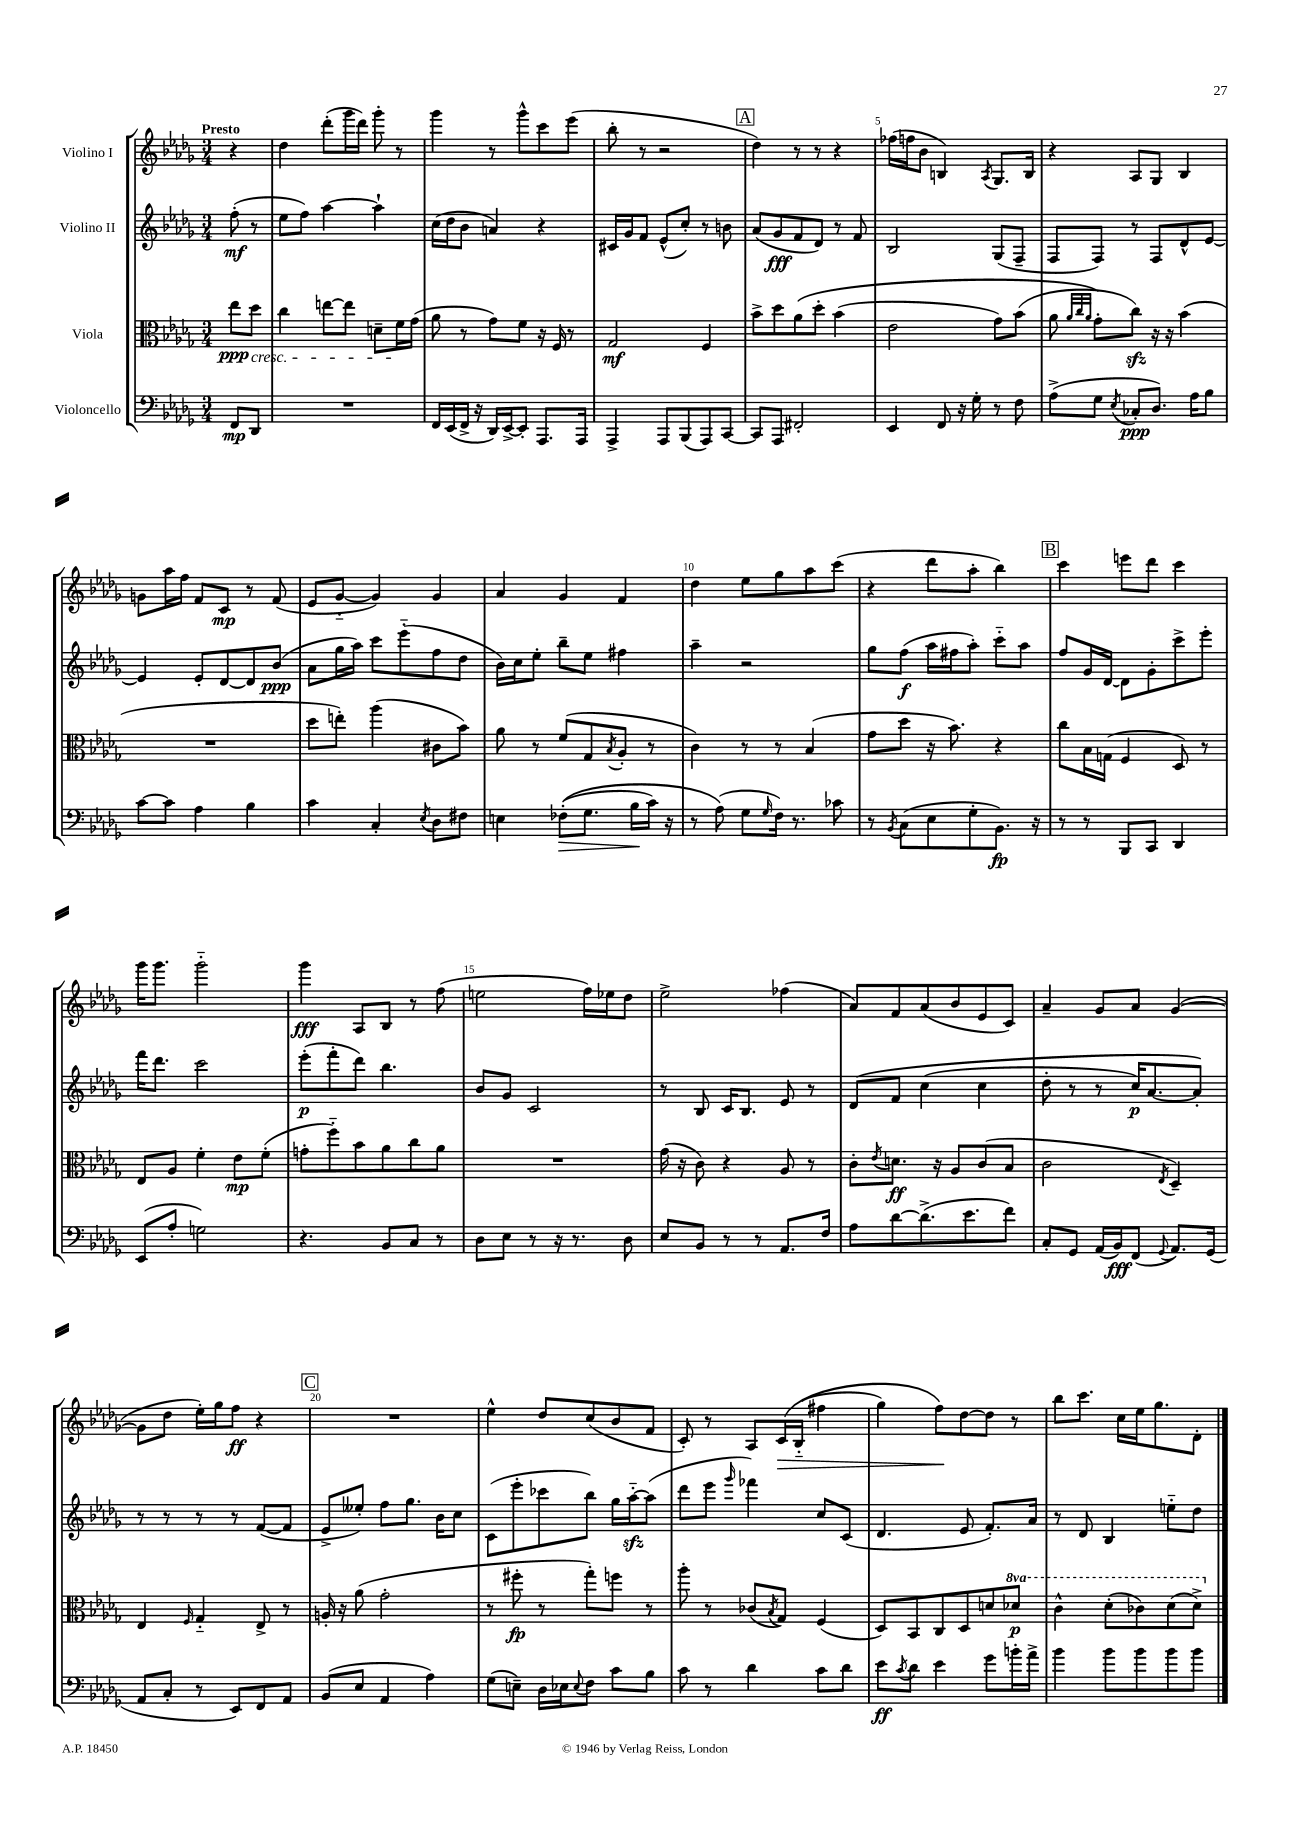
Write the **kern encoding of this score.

**kern	**dynam	**kern	**dynam	**kern	**dynam	**kern	**dynam
*part4	*part4	*part3	*part3	*part2	*part2	*part1	*part1
*staff4	*staff4	*staff3	*staff3	*staff2	*staff2	*staff1	*staff1
*I"Violoncello	*	*I"Viola	*	*I"Violino II	*	*I"Violino I	*
*clefF4	*	*clefC3	*	*clefG2	*	*clefG2	*
*k[b-e-a-d-g-]	*	*k[b-e-a-d-g-]	*	*k[b-e-a-d-g-]	*	*k[b-e-a-d-g-]	*
*M3/4	*	*M3/4	*	*M3/4	*	*M3/4	*
=	=	=	=	=	=	=	=
!	!	!	!	!	!	!LO:TX:a:B:t=Presto	!
8FF/L	mp	8ee-\L	ppp	(8ff'\	mf	4r	.
!	!	!LO:TX:b:i:t=cresc.	!	!	!	!	!
8DD-/J	.	8dd-\J	.	8r	.	.	.
=1	=1	=1	=1	=1	=1	=1	=1
2.r	.	4cc\	.	8ee-\L	.	4dd-\	.
.	.	.	.	8ff\J)	.	.	.
.	.	[8een\L	.	[4aa-\	.	(8ddd-'\L	.
.	.	8ee\J]	.	.	.	16ggg-\L	.
.	.	.	.	.	.	16ddd-\JJ)	.
.	.	8dn~\L	.	4aa-`\]	.	8ggg-'\	.
.	.	16f\L	.	.	.	8r	.
.	.	(16g-\JJ	.	.	.	.	.
=2	=2	=2	=2	=2	=2	=2	=2
16FF/LL	.	8a-\	.	(16cc\LL	.	4ggg-\	.
(16EE-/	.	.	.	16dd-\J	.	.	.
16FF^/JJ	.	8r	.	8b-\J	.	.	.
16r	.	.	.	.	.	.	.
16DD-/LL)	.	8g-\L)	.	4an/)	.	8r	.
[16EE-^/J	.	.	.	.	.	.	.
8EE-'/J]	.	8f\J	.	.	.	8ggg-^^\L	.
8.AAA-/L	.	16r	.	4r	.	8ccc\	.
.	.	16F/	.	.	.	.	.
.	.	8r	.	.	.	(8eee-\J	.
16AAA-/Jk	.	.	.	.	.	.	.
=3	=3	=3	=3	=3	=3	=3	=3
4AAA-^/	.	2G-/	mf	16c#X/LL	.	8bb-'\	.
.	.	.	.	16g-/J	.	.	.
.	.	.	.	8f/J	.	8r	.
8AAA-/L	.	.	.	(8e-^^/L	.	2r	.
(8BBB-/	.	.	.	8cc'/J)	.	.	.
8AAA-/)	.	4F/	.	8r	.	.	.
[8CC/J	.	.	.	8bn\	.	.	.
!!LO:REH:place=s1:t=A
=4	=4	=4	=4	=4	=4	=4	=4
8CC/L]	.	8b-^\L	.	(8a-/L	.	4dd-\)	.
8AAA-/J	.	8dd-\	.	8g-/	fff	.	.
2FF#X'/	.	(8a-\	.	8f/	.	8r	.
.	.	8dd-'\J	.	8d-/J)	.	8r	.
.	.	(4b-\	.	8r	.	4r	.
.	.	.	.	8f/	.	.	.
=5	=5	=5	=5	=5	=5	=5	=5
4EE-/	.	2e-\	.	2B-/	.	(16ff-X\LL	.
.	.	.	.	.	.	16ffn\J	.
.	.	.	.	.	.	8b-\J	.
8FF/	.	.	.	.	.	4Bn/)	.
16r	.	.	.	.	.	.	.
16G-'\	.	.	.	.	.	.	.
.	.	.	.	.	.	8qA-/	.
8r	.	8g-\L)	.	(8G-/L	.	8.G-/L	.
8F\	.	(8b-\J	.	8F~/J	.	.	.
.	.	.	.	.	.	16B/Jk	.
=6	=6	=6	=6	=6	=6	=6	=6
(8A-^\L	.	8a-\	.	8F/L	.	4r	.
.	.	32qqa-/LLL	.	.	.	.	.
.	.	32qqcc/	.	.	.	.	.
.	.	32qqa-/JJJ	.	.	.	.	.
8G-\J	.	8g-'\L)	.	8F/J)	.	.	.
8qE-/	.	.	.	.	.	.	.
8C-X'/L	ppp	8cczz\J)	.	8r	.	8A-/L	.
8.D-/J)	.	16r	.	8F/L	.	8G-/J	.
.	.	16r	.	.	.	.	.
.	.	(4b-\	.	8d-^^/	.	4B-/	.
16A-\KL	.	.	.	.	.	.	.
8B-\J	.	.	.	[8e-/J	.	.	.
!!LO:LB:g=z
=7	=7	=7	=7	=7	=7	=7	=7
[8c\L	.	2.r	.	4e-/]	.	8gn\L	.
8c\J]	.	.	.	.	.	16aa-\L	.
.	.	.	.	.	.	16ff\JJ	.
4A-\	.	.	.	8e-'/L	.	8f/L	.
.	.	.	.	[8d-/	.	8c/J	mp
4B-\	.	.	.	8d-/]	.	8r	.
.	.	.	.	(8b-/J	ppp	(8f/	.
=8	=8	=8	=8	=8	=8	=8	=8
4c\	.	8dd-\L	.	8a-\L	.	8e-/L	.
.	.	8een'\J)	.	16gg-\L	.	[8g-/J	.
.	.	.	.	16aa-\JJ)	.	.	.
4C'/	.	(4aa-\	.	8ccc\L	.	4g-/])	.
.	.	.	.	(8eee-\	.	.	.
8qE-/	.	.	.	.	.	.	.
8D-\L	.	8c#X\L	.	8ff\	.	4g-/	.
8F#X\J	.	8b-\J)	.	8dd-\J	.	.	.
=9	=9	=9	=9	=9	=9	=9	=9
4En\	.	8a-\	.	16b-\LL)	.	4a-/	.
.	.	.	.	16cc\J	.	.	.
.	.	8r	.	8ee-'\J	.	.	.
!	!LO:HP:b	!	!	!	!	!	!
((8F-X'\L	>	(8f/L	.	8bb-~\L	.	4g-/	.
8.G-\J	.	8G-/	.	8ee-\J	.	.	.
.	.	8qB-/	.	.	.	.	.
.	.	8A-'/J	.	4ff#X\	.	4f/	.
16B-\LL	.	.	.	.	.	.	.
16c\JJ)	]	8r	.	.	.	.	.
16r	.	.	.	.	.	.	.
=10	=10	=10	=10	=10	=10	=10	=10
8r	.	4c\)	.	4aa-~\	.	4dd-\	.
(8A-\)	.	.	.	.	.	.	.
8G-\L	.	8r	.	2r	.	8ee-\L	.
16qqG-/	.	.	.	.	.	.	.
16F\Jk)	.	8r	.	.	.	8gg-\	.
8.r	.	.	.	.	.	.	.
.	.	(4B-/	.	.	.	8aa-\	.
8c-X\	.	.	.	.	.	(8ccc\J	.
=11	=11	=11	=11	=11	=11	=11	=11
8r	.	8g-\L	.	8gg-\L	.	4r	.
8qBB-/	.	.	.	.	.	.	.
(8C\L	.	8dd-\J	.	(8ff\J	f	.	.
8E-\	.	16r	.	16aa-\LL	.	8ddd-\L	.
.	.	8.b-\)	.	16ff#X\J	.	.	.
8G-'\	.	.	.	8aa-'\J)	.	8aa-'\J	.
8.BB-\J)	fp	4r	.	8ccc\L	.	4bb-\)	.
.	.	.	.	8aa-\J	.	.	.
16r	.	.	.	.	.	.	.
!!LO:REH:place=s1:t=B
=12	=12	=12	=12	=12	=12	=12	=12
8r	.	8cc\L	.	8ff/L	.	4ccc\	.
8r	.	16B-\L	.	16g-/L	.	.	.
.	.	(16Gn\JJ	.	[16d-/JJ	.	.	.
8BBB-/L	.	4F/	.	8d-\L]	.	8eeen\L	.
8CC/J	.	.	.	8g-'\	.	8ddd-\J	.
4DD-/	.	8D-/)	.	8ccc^\	.	4ccc\	.
.	.	8r	.	8eee-'\J	.	.	.
!!LO:LB:g=z
=13	=13	=13	=13	=13	=13	=13	=13
(8EE-/L	.	8E-/L	.	16fff\KL	.	16ggg-\KL	.
.	.	.	.	8.ddd-\J	.	8.ggg-\J	.
8A-'/J	.	8A-/J	.	.	.	.	.
2Gn\)	.	4f'\	.	2ccc\	.	2ggg-\	.
.	.	8e-\L	mp	.	.	.	.
.	.	(8f'\J	.	.	.	.	.
=14	=14	=14	=14	=14	=14	=14	=14
4.r	.	8gn'\L	.	(8eee-'\L	p	4ggg-\	fff
.	.	8ff\)	.	8fff'\	.	.	.
.	.	8b-\	.	8ddd-\J)	.	8A-/L	.
8BB-/L	.	8a-\	.	4.bb-\	.	8B-/J	.
8C/J	.	8cc\	.	.	.	8r	.
8r	.	8a-\J	.	.	.	(8ff\	.
=15	=15	=15	=15	=15	=15	=15	=15
8D-\L	.	2.r	.	8b-/L	.	2een\	.
8E-\J	.	.	.	8g-/J	.	.	.
8r	.	.	.	2c/	.	.	.
16r	.	.	.	.	.	.	.
8.r	.	.	.	.	.	.	.
.	.	.	.	.	.	16ff\LL)	.
.	.	.	.	.	.	16ee-X\J	.
8D-\	.	.	.	.	.	8dd-\J	.
=16	=16	=16	=16	=16	=16	=16	=16
8E-/L	.	(16g-\	.	8r	.	2ee-^\	.
.	.	16r	.	.	.	.	.
8BB-/J	.	8c\)	.	8B-/	.	.	.
8r	.	4r	.	16c/KL	.	.	.
.	.	.	.	8.B-/J	.	.	.
8r	.	.	.	.	.	.	.
8.AA-/L	.	8A-/	.	8e-/	.	(4ff-X\	.
.	.	8r	.	8r	.	.	.
16F/Jk	.	.	.	.	.	.	.
=17	=17	=17	=17	=17	=17	=17	=17
8A-\L	.	8c'\L	.	(8d-/L	.	8a-/L)	.
.	.	8qe-/	.	.	.	.	.
[8d-\	.	8.dn\J	ff	8f/J	.	8f/	.
(8.d-^\]	.	.	.	(4cc\	.	(8a-/	.
.	.	16r	.	.	.	.	.
.	.	8A-/L	.	.	.	8b-/	.
8.e-\	.	.	.	.	.	.	.
.	.	(8c/	.	4cc\	.	8e-/	.
8f\J)	.	8B-/J	.	.	.	8c/J)	.
=18	=18	=18	=18	=18	=18	=18	=18
8C'/L	.	2c\	.	8dd-'\	.	4a-~/	.
8GG-/J	.	.	.	8r	.	.	.
(16AA-/LL	.	.	.	8r	.	8g-/L	.
16BB-/J)	fff	.	.	.	.	.	.
(8FF/J	.	.	.	16cc/KL)	p	8a-/J	.
.	.	.	.	[8.a-/	.	.	.
8qqGG-/	.	8qE-/	.	.	.	.	.
8.AA-/L)	.	4D-~/)	.	.	.	([4g-/	.
.	.	.	.	8a-'/J])	.	.	.
(16GG-/Jk	.	.	.	.	.	.	.
!!LO:LB:g=z
=19	=19	=19	=19	=19	=19	=19	=19
8AA-/L	.	4E-/	.	8r	.	8g-\L]	.
8C'/J	.	.	.	8r	.	8dd-\J	.
.	.	16qqF/	.	.	.	.	.
8r	.	4G-/	.	8r	.	16ee-'\LL)	.
.	.	.	.	.	.	16gg-\J	.
8EE-/L)	.	.	.	8r	.	8ff\J	ff
8FF/	.	8E-^/	.	([8f/L	.	4r	.
8AA-/J	.	8r	.	8f/J]	.	.	.
!!LO:REH:place=s1:t=C
=20	=20	=20	=20	=20	=20	=20	=20
(8BB-/L	.	16An'/	.	8e-^/L	.	2.r	.
.	.	16r	.	.	.	.	.
8E-/J	.	(8a-\	.	8ee--X'/J)	.	.	.
4AA-/	.	2g-'\	.	8ff\L	.	.	.
.	.	.	.	8.gg-\J	.	.	.
4A-\)	.	.	.	.	.	.	.
.	.	.	.	16b-\KL	.	.	.
.	.	.	.	8cc\J	.	.	.
=21	=21	=21	=21	=21	=21	=21	=21
(8G-\L	.	8r	.	(8c\L	.	4ee-^^\	.
8En~\J)	.	8ff#X'\	fp	8eee-'\	.	.	.
16D-\LL	.	8r	.	8ccc-X\	.	8dd-/L	.
16E-X\J	.	.	.	.	.	.	.
8qqE-/	.	.	.	.	.	.	.
8F\J	.	8gg-'\L)	.	8bb-\J)	.	(8cc/	.
8c\L	.	8ffn\J	.	16gg-\LL	.	8b-/	.
.	.	.	.	[16aa-zz\J	.	.	.
8B-\J	.	8r	.	(8aa-\J]	.	8f/J	.
=22	=22	=22	=22	=22	=22	=22	=22
8c\	.	8aa-'\	.	8ddd-\L	.	8c'/)	.
8r	.	8r	.	8eee-\J	.	8r	.
.	.	.	.	16qqggg-/	.	.	.
4d-\	.	(8c-X/L	.	4fff-X\)	.	8A-/L	.
.	.	8qB-/	.	.	.	.	.
!	!	!	!	!	!	!	!LO:HP:b
.	.	8G-/J)	.	.	.	(16c/L	>
.	.	.	.	.	.	(16B-/JJ	.
8c\L	.	(4F/	.	8cc/L	.	4ff#X\	.
8d-\J	.	.	.	(8c/J	.	.	.
=23	=23	=23	=23	=23	=23	=23	=23
8e-\L	ff	8D-/L)	.	4.d-/	.	4gg-\)	.
8qc/	.	.	.	.	.	.	.
8d-\J	.	8BB-/	.	.	.	.	.
4e-\	.	8C/	.	.	.	8ff\L)	.
.	.	8D-/	.	8e-/	.	[8dd-\	]
8g-\L	.	8dn/	.	8.f'/L)	.	8dd-\J]	.
*	*	*8va	*	*	*	*	*
16bn'\L	.	8dd-X/J	p	.	.	8r	.
16a-^\JJ	.	.	.	16a-/Jk	.	.	.
=24	=24	=24	=24	=24	=24	=24	=24
4b-\	.	4cc^^\	.	8r	.	8bb-\L	.
.	.	.	.	8d-/	.	8.ccc\J	.
8b-\L	.	(8dd-'\L	.	4B-/	.	.	.
.	.	.	.	.	.	16cc\LL	.
8b-\	.	8cc-X\)	.	.	.	16ee-\J	.
.	.	.	.	.	.	8.gg-\	.
8b-\	.	(8dd-\	.	8een\L	.	.	.
8b-\J	.	8dd-^\J)	.	8dd-\J	.	8d-'\J	.
*	*	*X8va	*	*	*	*	*
==	==	==	==	==	==	==	==
*-	*-	*-	*-	*-	*-	*-	*-
